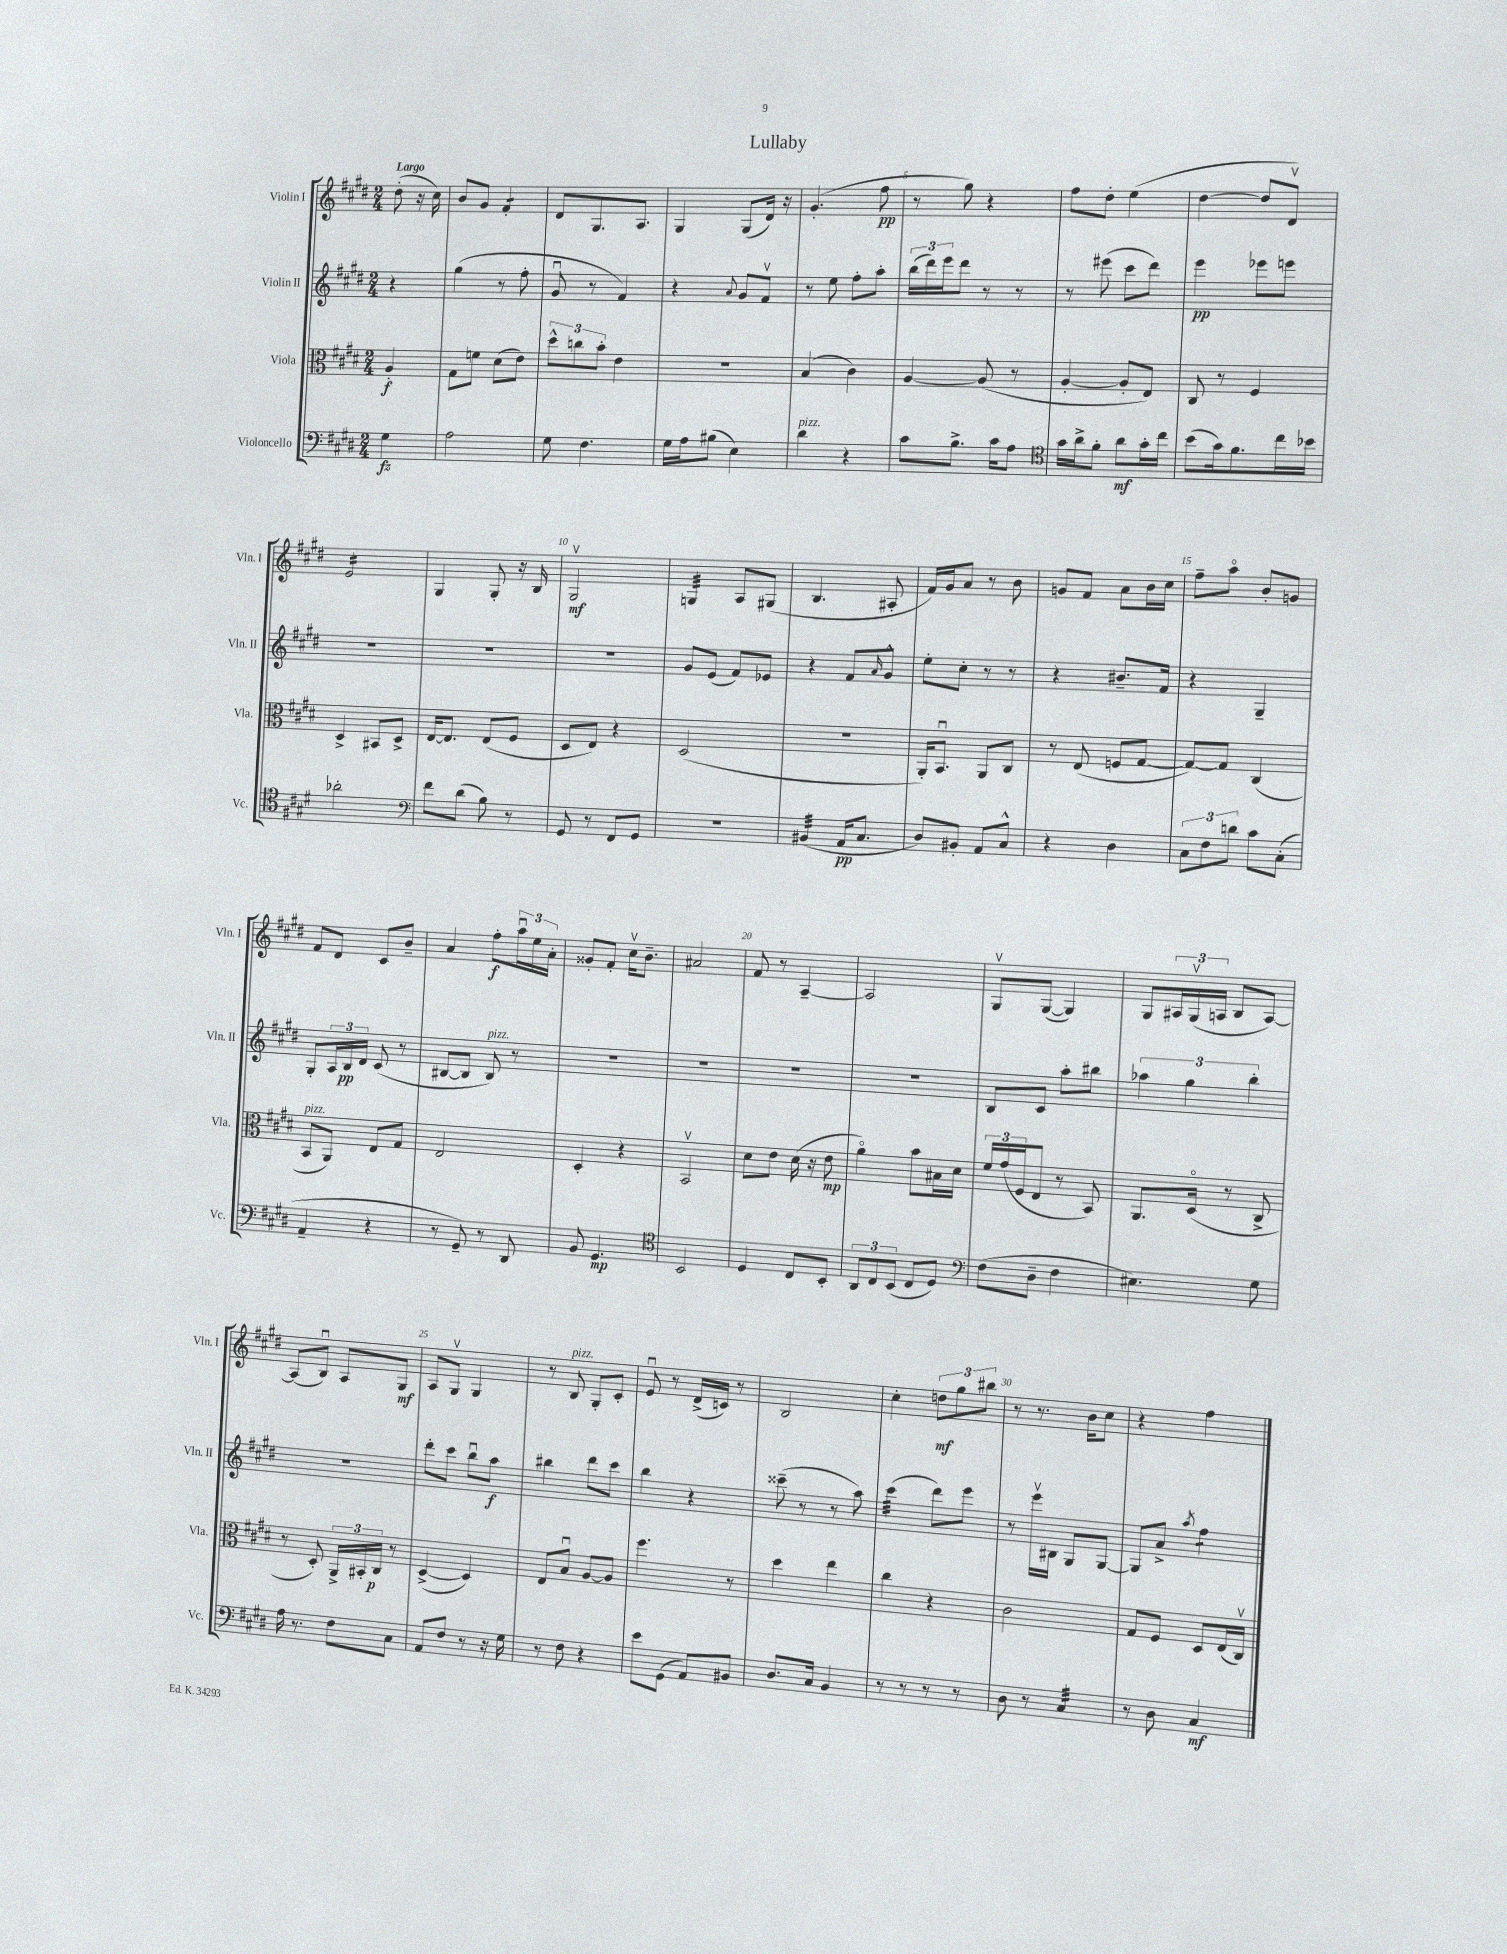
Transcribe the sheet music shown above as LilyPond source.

\header { title = "Lullaby" }
<<
\new StaffGroup <<
\new Staff = "s0" \with { instrumentName = "Violin I" shortInstrumentName = "Vln. I" } {
    \clef treble \key e \major \numericTimeSignature \time 2/4 \partial 4 \tempo "Largo"
    dis''8-.( r16 cis''16) |
    b'8 gis'8 fis'4:8-. |
    dis'8 gis8. a8. |
    gis4 gis8( dis'16) r16 |
    gis'4.-.( fis''8\pp |
    r8 gis''8) r4 |
    fis''8 dis''8-. e''4( |
    dis''4~ dis''8 dis'8\upbow) |
    e'2:16 |
    gis4 gis8-. r16 b16 |
    gis2\upbow\mf |
    g4:32 a8 gis8( |
    b4. ais8-. |
    fis'16) gis'16 a'8 r8 b'8 |
    g'8 fis'8 a'8 b'16 cis''16 |
    fis''8-- a''8\flageolet b'8-. g'8 |
    fis'8 dis'8 cis'8 b'8-- |
    a'4 fis''8-.\f \tuplet 3/2 { a''16\downbow e''16 a'16-. } |
    gisis'8-. fis'8-. cis''16\upbow b'8.-- |
    ais'2 |
    fis'8 r8 a4~-- |
    a2 |
    gis8\upbow gis8~( gis4) |
    gis8 \tuplet 3/2 { ais16 gis16\upbow( a16 } b8 a8~) |
    a8( b8\downbow) a8 gis8\mf |
    a8 gis8\upbow gis4 |
    r8 b8^\markup { \italic "pizz." } gis8-. cis'8-. |
    e'8\downbow r8 dis'16->( c'16) r8 |
    b2 |
    cis''4-. \tuplet 3/2 { d''8\mf gis''8 bis''8 } |
    r8 r8. b'16 cis''8 |
    r4 fis''4 \bar "|." |
}
\new Staff = "s1" \with { instrumentName = "Violin II" shortInstrumentName = "Vln. II" } {
    \clef treble \key e \major \numericTimeSignature \time 2/4 \partial 4
    r4 |
    gis''4( r8 fis''8-. |
    gis'8\downbow r8 fis'4) |
    r4 \appoggiatura { a'8 } gis'8 fis'8\upbow |
    r8 e''8 fis''8-. a''8-. |
    \tuplet 3/2 { b''16( dis'''16) e'''16 } dis'''8 r8 r8 |
    r8 eis'''8( cis'''8 dis'''8) |
    e'''4\pp ees'''8 e'''8 |
    R2 |
    R2 |
    R2 |
    gis'8 e'8( fis'8) ees'8 |
    r4 fis'8 \grace { a'16 } gis'8-^ |
    e''8-. cis''8-. r8 r8 |
    r4 bis'8.-- fis'16 |
    r4 gis4-- |
    gis8-. \tuplet 3/2 { a16 b16\pp dis'16 } cis'8( r8 |
    bis8~ bis8 bis8^\markup { \italic "pizz." }) r8 |
    R2 |
    R2 |
    R2 |
    R2 |
    b8 cis'8 a''8-. bis''8 |
    \tuplet 3/2 { aes''4 gis''4 b''4-. } |
    r2 |
    dis'''8-. cis'''8 b''8\downbow a''8\f |
    bis''4 dis'''8 cis'''8 |
    b''4 r4 |
    cisis'''8--( r8 r8 a''8) |
    cis'''4:32( dis'''8) e'''8 |
    r8 e'''16\upbow bis16 gis8 gis8~ |
    gis8 a'8-> \acciaccatura { a''8 } fis''4:8 \bar "|." |
}
\new Staff = "s2" \with { instrumentName = "Viola" shortInstrumentName = "Vla." } {
    \clef alto \key e \major \numericTimeSignature \time 2/4 \partial 4
    a4-.\f |
    gis8 f'8 dis'8( e'8) |
    \tuplet 3/2 { dis''8-^ c''8 b'8-. } e'4 |
    R2 |
    b4( cis'4) |
    a4~ a8( r8 |
    a4~-. a8-. e8) |
    cis8 r8 fis4 |
    dis4-> bis,8 dis8-> |
    e16~ e8. e8( fis8 |
    dis8 e8) r4 |
    dis2( |
    R2 |
    a,16-.) b,8.\downbow a,8 cis8 |
    r8 e8( f8 gis8~ |
    gis8~) gis8 cis4( |
    b,8^\markup { \italic "pizz." } a,8) e8 gis8 |
    e2 |
    dis4-. r4 |
    b,2\upbow |
    dis'8 e'8 dis'16( r16 e'8\mp |
    a'4\flageolet) b'8 bis16 dis'16 |
    \tuplet 3/2 { fis'16 gis'16( fis16 } e8 r8 b,8) |
    a,8. dis16\flageolet( r8 cis8-> |
    r8 dis8-.) \tuplet 3/2 { a,16-> bis,16-. cis16\p } r8 |
    dis4~->( dis4) |
    e8 b8\downbow a8~ a8 |
    fis''4. r8 |
    dis''4 e''4 |
    cis''4 r4 |
    cis'2 |
    gis8 fis8 dis8 e16( cis16\upbow) \bar "|." |
}
\new Staff = "s3" \with { instrumentName = "Violoncello" shortInstrumentName = "Vc." } {
    \clef bass \key e \major \numericTimeSignature \time 2/4 \partial 4
    gis4\fz |
    a2 |
    gis8 fis4. |
    gis16 a16 bis8( e4) |
    dis'4^\markup { \italic "pizz." } r4 |
    cis'8 b8.-> cis'16 a8 |
    \clef tenor gis'16 a'16-> fis'8-. a'8\mf gis'16-. cis''16 |
    b'8( gis'16) fis'8. cis''16 bes'16 |
    aes'2-. |
    \clef bass fis'8 dis'8( b8) r8 |
    gis,8 r8 fis,8 gis,8 |
    R2 |
    bis,4:32( a,16\pp cis8. |
    dis8) bis,8-. a,8 cis8-^ |
    r4 dis4 |
    \tuplet 3/2 { cis8 fis8 d'8 } cis'8 cis8-.( |
    a,4-- r4 |
    r8 gis,8--) r8 dis,8 |
    b,8 gis,4.\mp |
    \clef tenor b,2 |
    dis4 cis8 b,8-. |
    \tuplet 3/2 { a,8 cis8 b,8( } cis8 dis8) |
    \clef bass fis8( dis8-- fis4 |
    eis4.) gis8 |
    a16 r8. fis8 cis8 |
    a,8 fis8 r8 r16 gis16 |
    r8 fis8 r4 |
    e'8 gis,8( a,8) bis,8 |
    dis8. cis16 b,4 |
    r8 r8 r8 r8 |
    dis8 r8 cis4:32 |
    r8 dis8 cis4\mf \bar "|." |
}
>>
>>
\layout { \context { \Score \override BarNumber.break-visibility = ##(#f #t #t) barNumberVisibility = #(every-nth-bar-number-visible 5) } }
